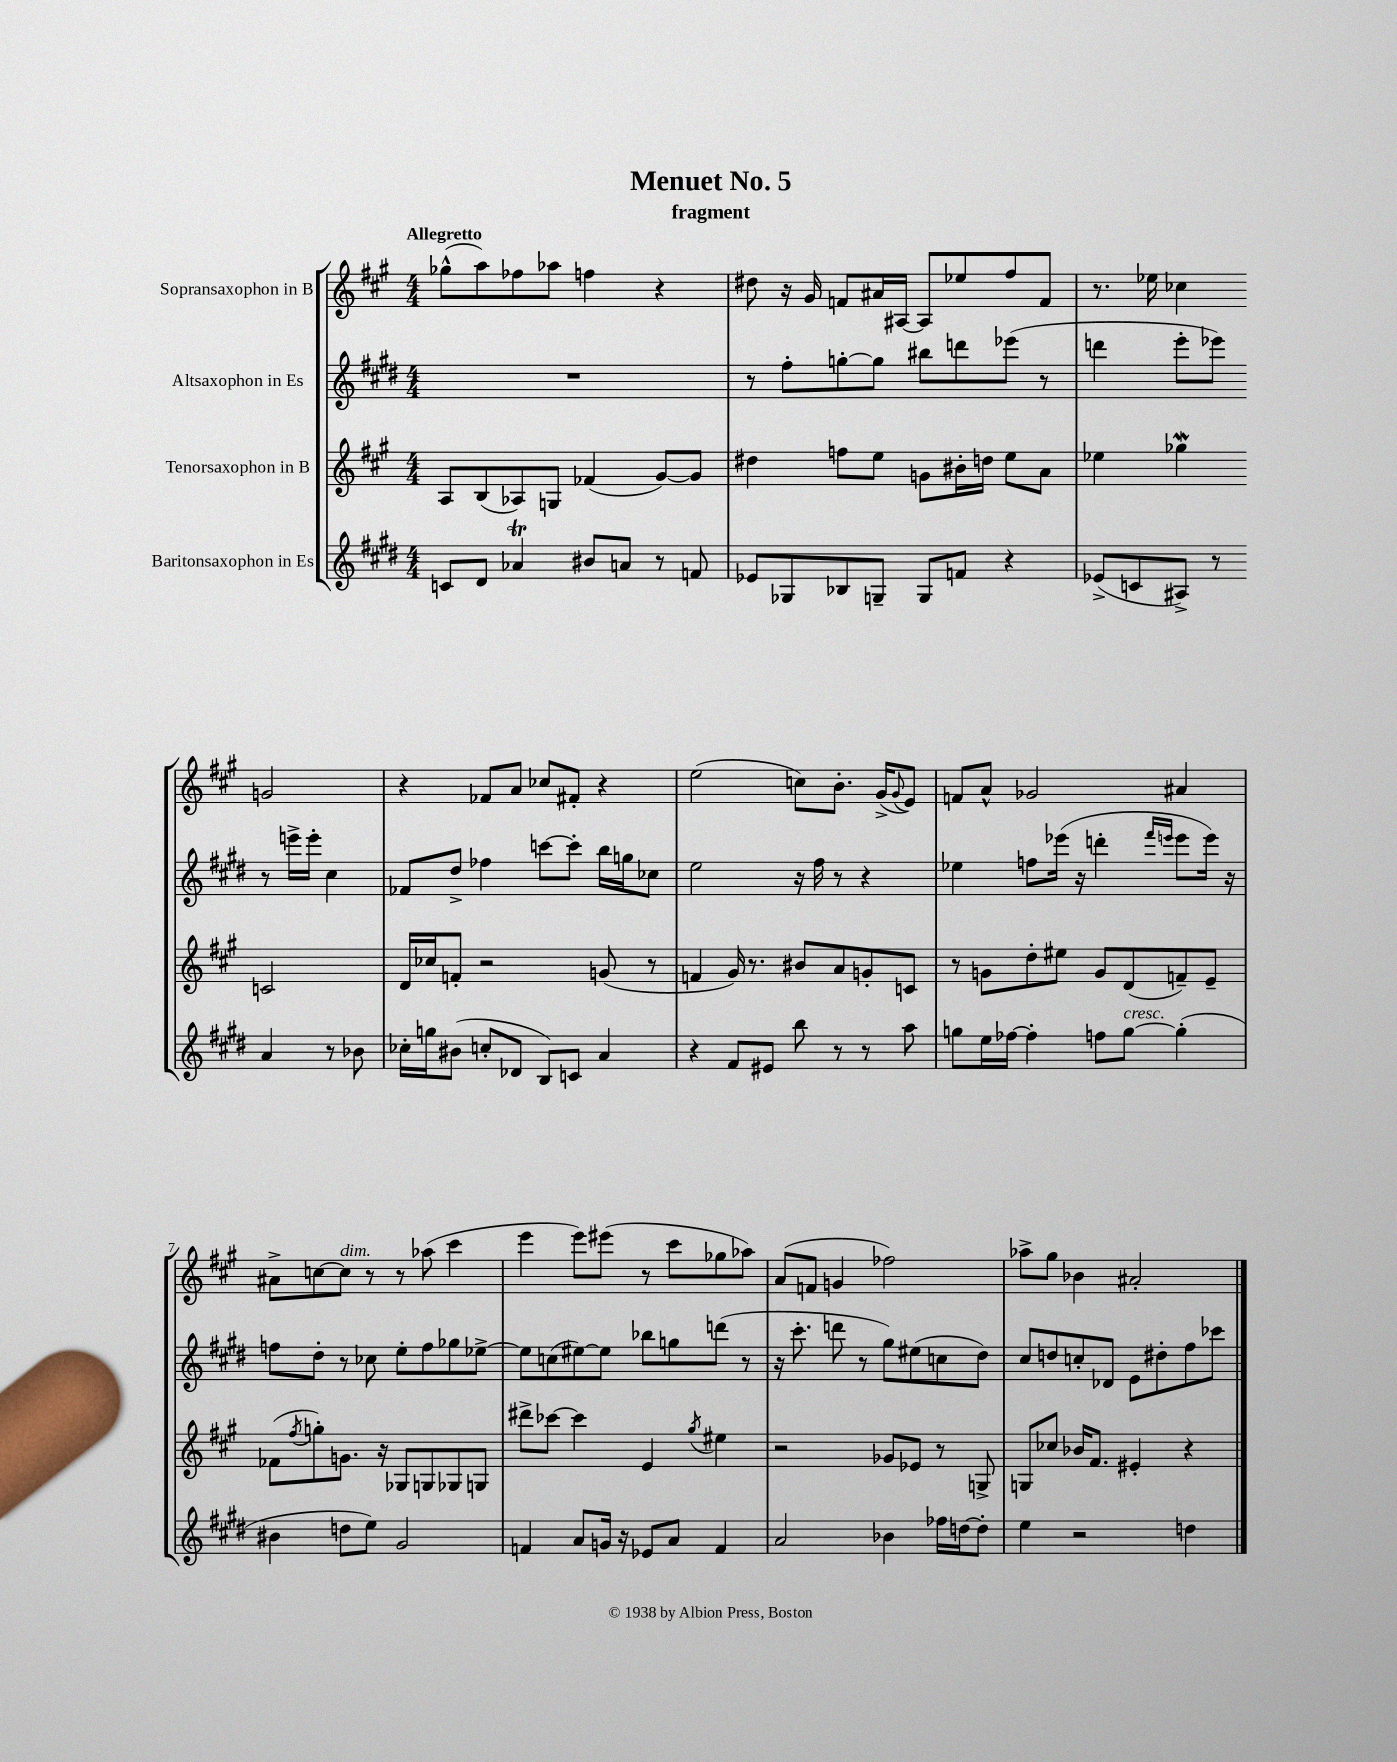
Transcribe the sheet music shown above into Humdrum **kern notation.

**kern	**kern	**kern	**kern
*staff4	*staff3	*staff2	*staff1
*clefG2	*clefG2	*clefG2	*clefG2
*k[f#c#g#d#]	*k[f#c#g#]	*k[f#c#g#d#]	*k[f#c#g#]
*M4/4	*M4/4	*M4/4	*M4/4
8c	8A	1r	(8gg-^^
8d#	(8B	.	8aa)
4a-	8A-)	.	8ff-
.	8G	.	8aa-
8b#	(4f-	.	4ff
8a	.	.	.
8r	[8g#)	.	4r
8f	8g#]	.	.
=	=	=	=
8e-	4dd#	8r	8dd#
8G-	.	8ff#'	16r
.	.	.	16g#
8B-	8ff	[8gg'	8f
8G~	8ee	8gg]	16a#
.	.	.	[16A#
8G	8g	8bb#	8A#]
8f	16b#'	8ddd	8ee-
.	16dd	.	.
4r	8ee	(8eee-	8ff#
.	8a	8r	8f
=	=	=	=
(8e-^	4ee-	4ddd	8.r
8c	.	.	.
.	.	.	16ee-
8A#^)	4gg-	8eee'	4cc-
8r	.	8eee-)	.
4a	2c	8r	2g
.	.	16eee^	.
.	.	16eee'	.
8r	.	4cc#	.
8b-	.	.	.
=	=	=	=
16cc-'	16d	8f-	4r
16gg	16cc-	.	.
(8b#	8f'	8dd#^	.
8cc'	2r	4ff-	8f-
8d-	.	.	8a
8B)	.	[8ccc	8cc-
8c	.	8ccc']	8f#'
4a	(8g	16bb	4r
.	.	16gg	.
.	8r	8cc-	.
=	=	=	=
4r	4f	2ee	(2ee
8f#	16g#)	.	.
.	8.r	.	.
8e#	.	.	.
8bb	8b#	16r	8cc)
.	.	16ff#	.
8r	8a	8r	8.b'
8r	8g'	4r	.
.	.	.	(16g#^
.	.	.	8qqg#
8aa	8c	.	8e)
=	=	=	=
8gg	8r	4ee-	8f
16ee	8g	.	8a^^
[16ff-	.	.	.
4ff-']	8dd'	8ff	2g-
.	8ee#	(16eee-	.
.	.	16r	.
8ff	8g	4ddd'	.
[8gg	(8d	.	.
.	.	16qqfff#	.
.	.	16qqeee	.
(4gg']	8f~)	8eee	4a#
.	8e~	16eee)	.
.	.	16r	.
=	=	=	=
4b#	(8f-	8ff	8a#^
.	8qff#	.	.
.	8gg')	8dd#'	[8cc
8dd	8.g	8r	8cc]
8ee)	.	8cc-	8r
.	16r	.	.
2g#	8G-	8ee'	8r
.	8G	8ff	(8aa-
.	8G-	8gg-	4ccc#
.	8G	[8ee-^	.
=	=	=	=
4f	8ddd#^	8ee-]	4eee
.	[8ccc-	(8cc	.
8a	4ccc-]	[8ee#)	8eee)
16g	.	8ee#]	(8eee#
16r	.	.	.
8e-	4e	8bb-	8r
8a	.	8gg	8ccc#
.	8qgg#	.	.
4f	4ee#	(8ddd	8gg-
.	.	8r	8aa-)
=	=	=	=
2a	2r	16r	(8a
.	.	8.ccc#'	.
.	.	.	8f
.	.	8ddd	4g
.	.	8r	.
4b-	8g-	8gg#)	2ff-)
.	8e-	(8ee#	.
16ff-	8r	8cc	.
[16dd	.	.	.
8dd']	8G^	8dd#)	.
=	=	=	=
4ee	8G	8cc#	8aa-^
.	8cc-	8dd	8gg#
2r	16b-	8cc'	4b-
.	8.f#	.	.
.	.	8d-	.
.	4e#'	8e	2a#'
.	.	8dd#'	.
4dd	4r	8ff#	.
.	.	8ccc-	.
==	==	==	==
*-	*-	*-	*-
